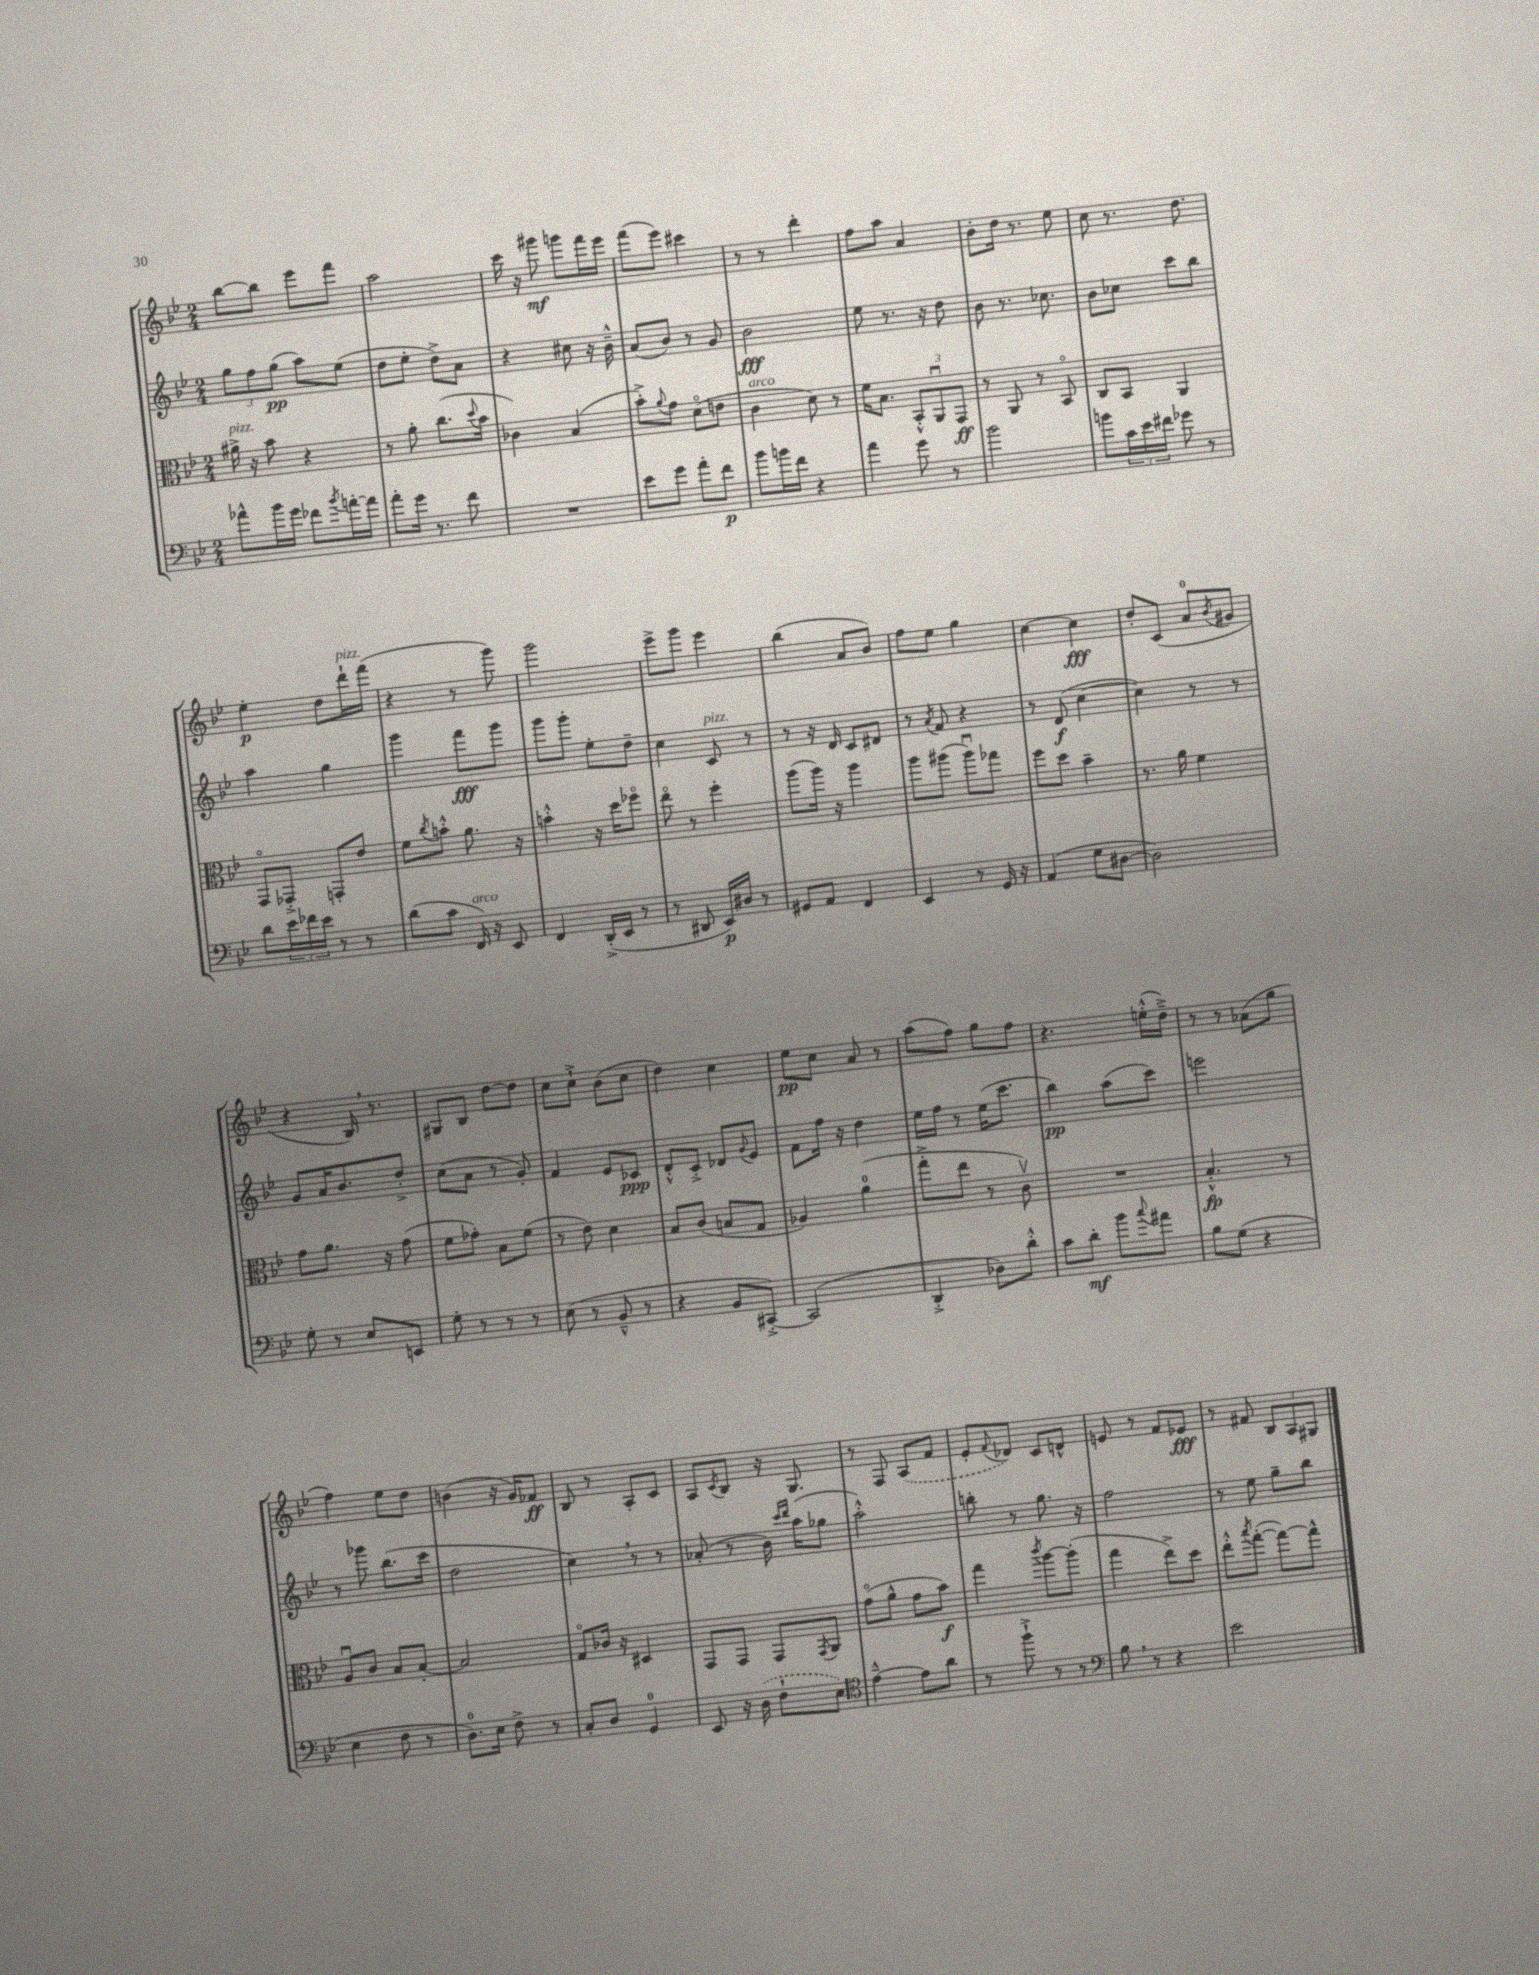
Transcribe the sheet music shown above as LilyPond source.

<<
\new StaffGroup <<
\new Staff = "s0" {
    \clef treble \key bes \major \numericTimeSignature \time 2/4
    bes''8~ bes''8 ees'''8 f'''8 |
    a''2 |
    c'''16 r16 gis'''8\mf g'''8 f'''16 ees'''16 |
    f'''8( ees'''8) cis'''4 |
    r8 r8 d'''4-. |
    f''8 a''8 a'4 |
    bes'8-. d''16 r8. ees''8 |
    c''8 r8. d''8. |
    ees''4-.\p d''8 d'''16-!^\markup { \italic "pizz." } f'''16( |
    r4 r8 g'''8) |
    g'''2 |
    ees'''8-> g'''8 ees'''4 |
    bes''4( a'8 bes'8) |
    f''8 ees''8 g''4 |
    c''4~ c''4\fff |
    d''8-. c'8( a'8-0 \acciaccatura { bes'8 } gis'8 |
    r4 bes16) \breathe r8. |
    gis8 bes8 d''8~ d''8 |
    c''8 c''8-!-> bes'8( c''8 |
    d''4) c''4 |
    ees''8\pp c''8 a'8 r8 |
    a''8( f''8) g''8 f''8 |
    r4. e''16-.-^( d''16--->) |
    r8 r8 aes'8( g''8 |
    f''4) ees''8 d''8 |
    b'4( r16 g'16) fes'8\ff |
    bes8 r8 a8-. c'8 |
    a8 \acciaccatura { c'8 } bes8 r16 g8. |
    r8 f8 \once \slurDashed a8( f'8 |
    ees'8-. \appoggiatura { f'8 } des'8) c'8 d'8-^ |
    e'8 r8 f'8 ees'8\fff |
    r8 fis'8 \tuplet 3/2 { bes8 a8 gis8 } \bar "|." |
}
\new Staff = "s1" {
    \clef treble \key bes \major \numericTimeSignature \time 2/4
    \tuplet 3/2 { g''8 f''8 g''8\pp( } a''8) ees''8( |
    d''8 ees''8-. d''8->) a'8 |
    r4 cis''8 r16 bes'16---^ |
    a'8( bes'8) r8 g'8 |
    bes'2\fff |
    ees''8 r8. r16 d''8 |
    bes'8 r8. ces''8. |
    bes'8 ces''8 c'''8 bes''8 |
    a''4 g''4 |
    g'''4 f'''8\fff g'''8 |
    g'''8 g'''8-. ees''8-. d''8-- |
    c''4 c'8^\markup { \italic "pizz." } r8 |
    r8 r16 d'16 c'8 dis'8 |
    r8 \acciaccatura { a'8 } f'8 r4 |
    r8 d'8\f( c''4~ |
    c''4) r8 r8 |
    g'8 a'16 bes'8. d''8-.-> |
    c''8( a'8 r8 g'8-.) |
    f'4 ees'8 ces'8\ppp |
    d'8-.-^ c'8-.-> des'8 \appoggiatura { g'8 } ees'8 |
    f'8 f''16 r16 d''4 |
    ees''16 f''16 r8 ees''16( c'''8. |
    bes''4\pp) a''8( c'''8) |
    e'''2 |
    r8 ges'''8 bes''8.( c'''16 |
    d''2 |
    c''4) \breathe r8 r8 |
    aes'8-.( r8 bes'16) \grace { c'''16 d'''16 } a''16( ges''8 |
    a''2-.-^) |
    b''8-. r8 g''8. r16 |
    f''2 |
    r8 ees''8 g''8-- bes''8 \bar "|." |
}
\new Staff = "s2" {
    \clef alto \key bes \major \numericTimeSignature \time 2/4
    ais'16->^\markup { \italic "pizz." } r16 bes'8 r4 |
    r8 a'8-. c''8.( \appoggiatura { d''8 } bes'16 |
    ces'4) bes4( |
    bes'8-.->) \appoggiatura { a'8 } g'8 d'8\flageolet( e'8 |
    c'4^\markup { \italic "arco" } d'8) r8 |
    f'16 bes8. \tuplet 3/2 { bes,8-.-^ a,8\downbow g,8\ff } |
    r8 a,8 r8 bes,8\flageolet |
    c8 bes,8 a,4 |
    g,8\flageolet ges,8-.-> g,8-. ees'8 |
    f'8 \acciaccatura { c''8 } b'8-.-^ a'8. r16 |
    b'4-.-^ r16 d''16 fes''8\flageolet |
    ees''8\flageolet r8 f''4-. |
    a''8( a''16) r16 a''4 |
    a''8 ais''8( ais''8\downbow) ges''8 |
    f''8 d''8 bes'4-- |
    r8. a'16 f'4 |
    g'8 a'8. r16 g'8( |
    f'8 ges'8-.) bes8 f'8( |
    r8 ees'8) d'4 |
    bes8 c'8( b8 g8 |
    aes4) a'4-0( |
    g''8-.-> ees''8 r8 c'8\upbow) |
    R2 |
    bes4.-.-^\fp r8 |
    a8\downbow c'8 bes8 bes8~-. |
    bes2 |
    g8\flageolet ces'16 r16 dis4 |
    g,8 g,8 g,8 \acciaccatura { g,8 } a,8 |
    g'8\flageolet( a'8-^ g'8 bes'8\f) |
    g''4 \acciaccatura { c'''8 } a''8~ a''8-.( |
    g''4 ees''8->) d''8 |
    ees''8-.-^ \acciaccatura { bes''8 } g''8~-.( g''8~) g''8-^ \bar "|." |
}
\new Staff = "s3" {
    \clef bass \key bes \major \numericTimeSignature \time 2/4
    aes'8-^ bes'16 g'16 fes'8 \acciaccatura { bes'8 } a'16~-. a'16 |
    a'8-. g'16 r8. f'8 |
    R2 |
    ees'8 g'8 a'8-. f'8\p |
    bes'8 b'16 f'16 r4 |
    a'4 g'8 r8 |
    bes'2 |
    b'8 \tuplet 3/2 { c'16 ees'16 fis'16 } ges'8 r8 |
    d'8 \tuplet 3/2 { ees'16 fes'16 ees'16 } r8 r8 |
    d'8( c'8 f,16^\markup { \italic "arco" }) r16 ees,8 |
    f,4 d,16-.->( ees,16 r8 |
    r8 dis,8 ees,16\p) dis16 r8 |
    gis,8 a,8 f,4 |
    ees,4 r8 g,16 r16 |
    a,4( g8 dis8~ |
    dis2) |
    g8-. r8 ees8 e,8 |
    g8-. r8 r8 r8 |
    ees8( r8 bes,8---^ r8 |
    r4 bes,8 cis,8~-.->) |
    cis,2( |
    d,4-.-> des8) d'8-.-^ |
    c'8 d'8-.\mf bes'8 \appoggiatura { c''8 } ais'8 |
    bes8 g8( r4 |
    ees4 f8 r8 |
    d8.-0) ees16 f8-> r8 |
    c8-. d8 g,4-0 |
    ees,8 r16 \once \slurDashed d16( f8-! ees8) |
    \clef tenor ees'4~---^ ees'8 a'8 |
    r8 f''8-!-> r8 r8 |
    \clef bass bes8 \breathe r8 r4 |
    ees'2 \bar "|." |
}
>>
>>
\layout { \context { \Score \remove "Bar_number_engraver" } }
